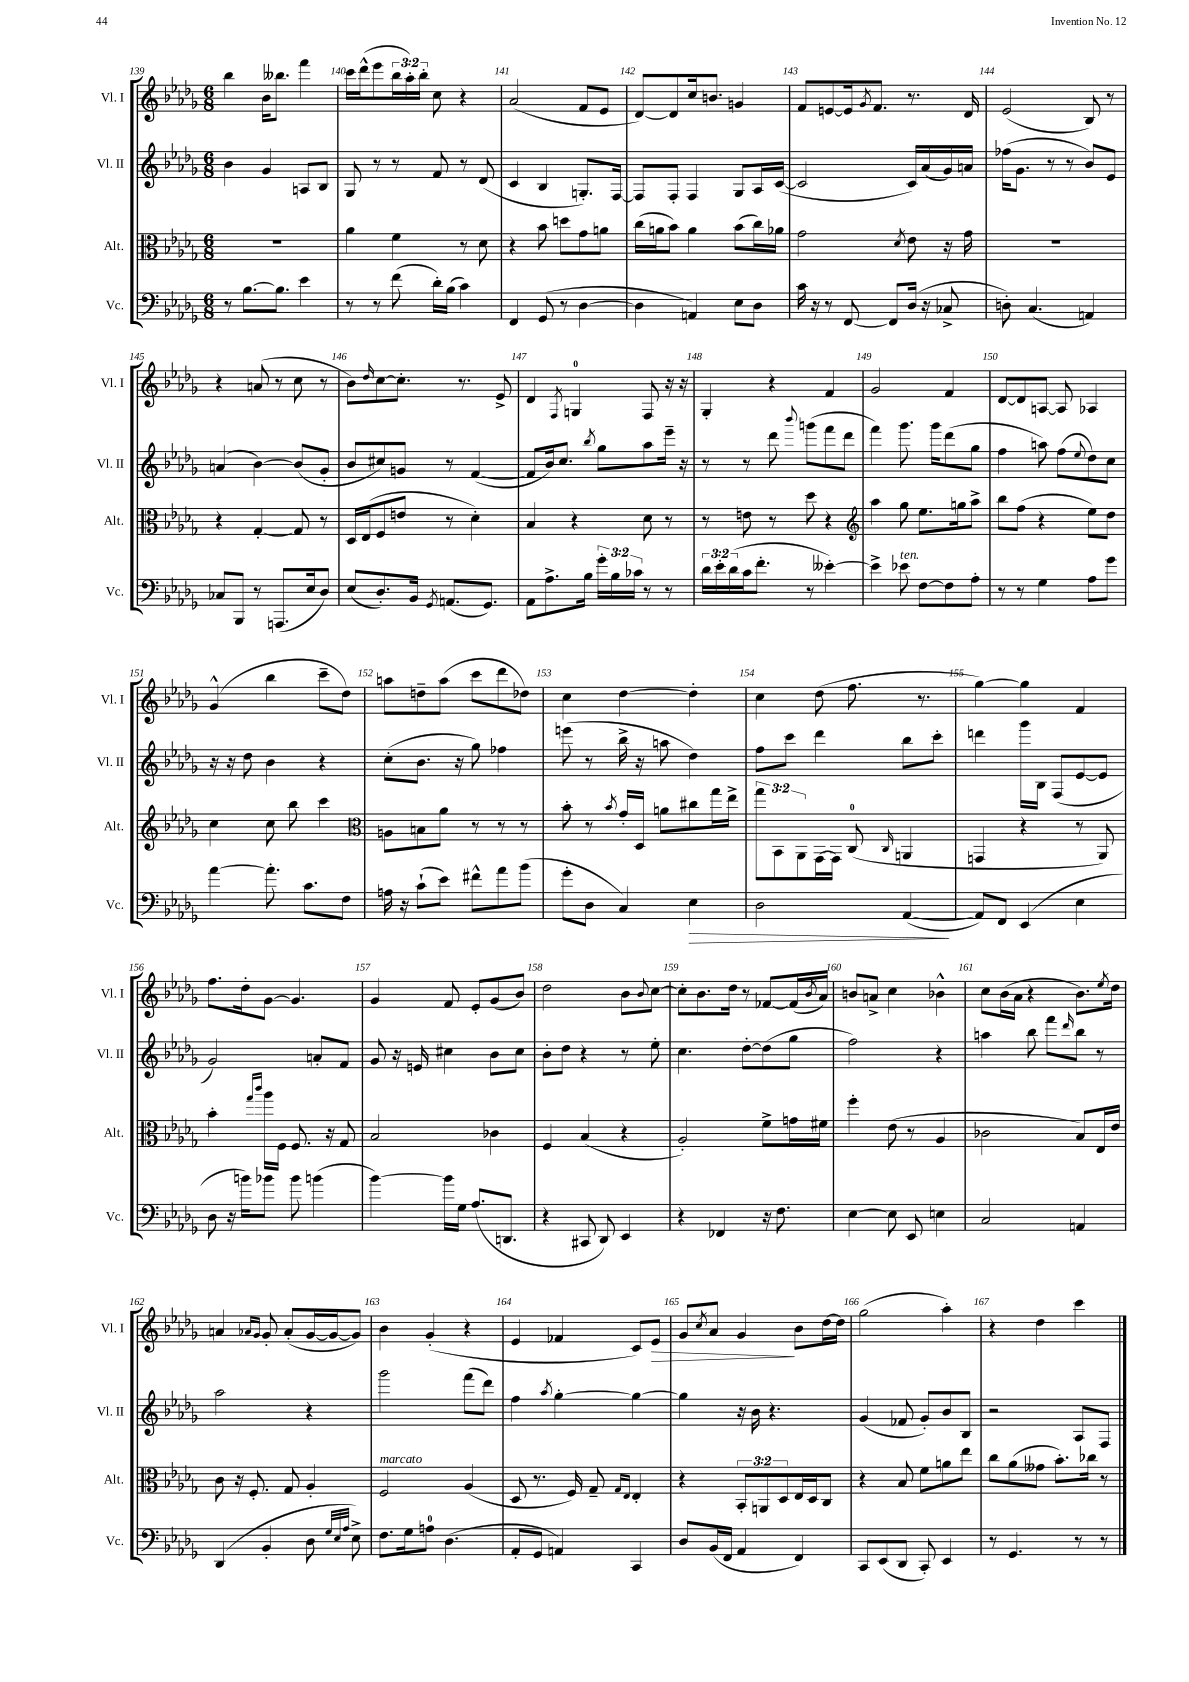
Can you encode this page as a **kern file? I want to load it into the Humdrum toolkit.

**kern	**dynam	**kern	**kern	**kern	**dynam
*part4	*part4	*part3	*part2	*part1	*part1
*staff4	*staff4	*staff3	*staff2	*staff1	*staff1
*I"Vc.	*	*I"Alt.	*I"Vl. II	*I"Vl. I	*
*I'Vc.	*	*I'Alt.	*I'Vl. II	*I'Vl. I	*
*clefF4	*	*clefC3	*clefG2	*clefG2	*
*k[b-e-a-d-g-]	*	*k[b-e-a-d-g-]	*k[b-e-a-d-g-]	*k[b-e-a-d-g-]	*
*M6/8	*	*M6/8	*M6/8	*M6/8	*
=139	=139	=139	=139	=139	=139
8r	.	2.r	4b-\	4bb-\	.
[8.B-\L	.	.	.	.	.
.	.	.	4g-/	16b-\KL	.
8.B-\J]	.	.	.	8.bb--X\J	.
4e-\	.	.	8An/L	4fff\	.
.	.	.	8B-/J	.	.
=140	=140	=140	=140	=140	=140
8r	.	4a-\	8G-/	16ccc\LL	.
.	.	.	.	(16ddd-^^\J	.
8r	.	.	8r	8eee-\	.
(8f\	.	4f\	8r	24bb-\L	.
.	.	.	.	24aa-'\)	.
.	.	.	.	24bb-'\JJ	.
16d-'\LL)	.	.	8f/	8cc\	.
(16B-\JJ	.	.	.	.	.
4c\)	.	8r	8r	4r	.
.	.	8d-\	(8d-/	.	.
=141	=141	=141	=141	=141	=141
4FF/	.	4r	4c/	(2a-/	.
(8GG-/	.	8b-\	4B-/	.	.
8r	.	8ddn\L	.	.	.
[4D-\	.	8g-\	8.Gn'/L)	8f/L	.
.	.	8an\J	.	8e-/J	.
.	.	.	[16F/Jk	.	.
=142	=142	=142	=142	=142	=142
4D-\]	.	(16cc\LL	8F/L]	[8d-/L)	.
.	.	16an\J	.	.	.
.	.	8b-\J)	8F'/J	8d-/]	.
4AAn/)	.	4a\	4F/	16cc/k	.
.	.	.	.	8.bn/J	.
8E-\L	.	(8b-\L	8G-/L	4gn/	.
8D-\J	.	16cc\L)	16A-/L	.	.
.	.	16a-X\JJ	([16c/JJ	.	.
=143	=143	=143	=143	=143	=143
16c\	.	2g-\	2c/]	8f/L	.
16r	.	.	.	.	.
8r	.	.	.	[8en/	.
[8FF/	.	.	.	16e/k]	.
.	.	.	.	8qg-/	.
.	.	.	.	8.f/J	.
8FF/L]	.	.	.	.	.
.	.	8qd-/	.	.	.
(16D-/Jk	.	8e-\	16c/LL)	8.r	.
16r	.	.	(16a-/	.	.
8C-X^/	.	16r	16g-/)	.	.
.	.	16g-\	16an/JJ	16d-/	.
=144	=144	=144	=144	=144	=144
8Dn'\)	.	2.r	(16ff-X\KL	(2e-/	.
.	.	.	8.g-\J	.	.
(4.C/	.	.	.	.	.
.	.	.	8r	.	.
.	.	.	8r	.	.
4AAn/)	.	.	8b-/L)	8B-/)	.
.	.	.	8e-/J	8r	.
!!LO:LB:g=z
=145	=145	=145	=145	=145	=145
8C-X/L	.	4r	(4an/	4r	.
8BBB-/J	.	.	.	.	.
8r	.	[4G-'/	[4b-\)	(8an/	.
(8.AAAn/L	.	.	.	8r	.
.	.	8G-/]	(8b-/L]	8cc\	.
16E-/k	.	.	.	.	.
8D-/J)	.	8r	8g-'/J	8r	.
=146	=146	=146	=146	=146	=146
(8E-/L	.	16D-/LL	8b-/L	8b-\L)	.
.	.	(16E-/J	.	.	.
.	.	.	.	16qqdd-/	.
8.D-'/)	.	8F/	8cc#X/)	[8cc\	.
.	.	8en/J	8gn/J	8.cc'\J]	.
16BB-/Jk	.	.	.	.	.
8qGG-/	.	.	.	.	.
(8.AAn/L	.	8r	8r	.	.
.	.	.	.	8.r	.
.	.	4d-'\)	([4f/	.	.
8.GG-/J)	.	.	.	.	.
.	.	.	.	8e-^/	.
=147	=147	=147	=147	=147	=147
8AA-\L	.	4B-/	8f/L]	4d-/	.
8.A-^\	.	.	16b-/k)	.	.
.	.	.	8.cc/J	.	.
.	.	.	.	8qF/	.
.	.	4r	.	4Gn/	.
16B-\Jk	.	.	.	.	.
.	.	.	8qbb-/	.	.
24g-'\LL	.	.	8gg-\L	.	.
24B-\	.	.	.	.	.
24c-X\JJ	.	.	.	.	.
8r	.	8d-\	8aa-\	8F/	.
8r	.	8r	16eee-~\Jk	16r	.
.	.	.	16r	16r	.
=148	=148	=148	=148	=148	=148
24d-\LL	.	8r	8r	4G-'/	.
24e-'\	.	.	.	.	.
(24d-\	.	.	.	.	.
16c\J	.	8en\	8r	.	.
8.f'\J	.	.	.	.	.
.	.	8r	8ddd-\	4r	.
.	.	.	8qqbbb-/	.	.
8r	.	8dd-\	(8gggn\L	.	.
[4e--X'\)	.	4r	8fff\	4f/	.
.	.	.	8ddd-\J	.	.
=149	=149	=149	=149	=149	=149
*	*	*clefG2	*	*	*
4e--^\]	.	4aa-\	4fff\)	2g-/	.
!LO:TX:a:i:t=ten.	!	!	!	!	!
8e-X\	.	8gg-\	8.ggg-\	.	.
[8F\L	.	8.ee-\L	.	.	.
.	.	.	16ggg-\KL	.	.
8F\]	.	.	(8ddd-\	4f/	.
.	.	16ggn\k	.	.	.
8A-'\J	.	8aa-^\J	8gg-\J	.	.
=150	=150	=150	=150	=150	=150
8r	.	8bb-\L	4ff\	[8d-/L	.
8r	.	(8ff\J	.	8d-/]	.
4G-\	.	4r	8aan\)	[8An/J	.
.	.	.	(8ff\L	8A/]	.
.	.	.	8qqee-/	.	.
8A-\L	.	8ee-\L)	8dd-\)	4A-X/	.
8g-\J	.	8dd-\J	8cc\J	.	.
!!LO:LB:g=z
=151	=151	=151	=151	=151	=151
[4a-\	.	4cc\	16r	(4g-^^/	.
.	.	.	16r	.	.
.	.	.	8dd-\	.	.
8.a-'\]	.	8cc\	4b-\	4bb-\	.
.	.	8bb-\	.	.	.
8.c\L	.	.	.	.	.
.	.	4ccc\	4r	8ccc~\L	.
8F\J	.	.	.	8dd-\J)	.
=152	=152	=152	=152	=152	=152
*	*	*clefC3	*	*	*
16An\	.	8An\L	(8cc'\L	8aan\L	.
16r	.	.	.	.	.
(8c`\L	.	8Bn\	8.b-\J	8ddn~\	.
8e-\J)	.	8a-\J	.	(8aa\J	.
.	.	.	16r	.	.
8f#X^^\L	.	8r	8gg-\)	8ccc\L	.
8a-\	.	8r	4ff-X\	8ddd-\	.
(8b-\J	.	8r	.	8dd-X\J)	.
=153	=153	=153	=153	=153	=153
8g-'\L	.	8b-'\	(8eeen\	4cc\	.
8D-\J	.	8r	8r	.	.
.	.	8qb-/	.	.	.
4C/)	.	16g-'/LL	16bb-^\	[4dd-\	.
.	.	16D-/JJ	16r	.	.
.	.	8an\L	8aan\	.	.
!	!LO:HP:b	!	!	!	!
4E-\	>	8cc#X\	4dd-\)	4dd-'\]	.
.	.	16gg-\L	.	.	.
.	.	16ee-^\JJ	.	.	.
=154	=154	=154	=154	=154	=154
2D-\	.	12gg-\L	8ff\L	4cc\	.
.	.	12BB-\	.	.	.
.	.	.	8ccc\J	.	.
.	.	12AA-\	.	.	.
.	.	[16GG-\L	4ddd-\	(8dd-\	.
.	.	16GG-\JJ]	.	.	.
.	.	(8C/	.	8.ff\	.
.	.	16qqC/	.	.	.
([4AA-/	.	4AAn/	8bb-\L	.	.
.	.	.	.	8.r	.
.	.	.	8ccc'\J	.	.
.	]	.	.	.	.
=155	=155	=155	=155	=155	=155
8AA-/L])	.	4GGn/	4dddn\	[4gg-\)	.
8FF/J	.	.	.	.	.
(4EE-/	.	4r	16ggg-\LL	4gg-\]	.
.	.	.	16B-\JJ	.	.
.	.	.	(8F/L	.	.
4E-\	.	8r	[8e-/	4f/	.
.	.	8AA-/)	8e-/J]	.	.
!!LO:LB:g=z
=156	=156	=156	=156	=156	=156
8D-\	.	4b-'\	2g-/)	8.ff\L	.
16r	.	.	.	.	.
16bn\KL)	.	.	.	16dd-'\k	.
.	.	16qqgg-/LL	.	.	.
.	.	16qqccc/JJ	.	.	.
8b-X\J	.	16aa-\LL	.	[8g-\J	.
.	.	16F\JJ	.	.	.
8b-\	.	8.F/	.	4.g-/]	.
(4bn\	.	.	8an'/L	.	.
.	.	16r	.	.	.
.	.	8G-/	8f/J	.	.
=157	=157	=157	=157	=157	=157
[4b-\)	.	2B-/	8g-/	4g-/	.
.	.	.	16r	.	.
.	.	.	16en/	.	.
16b-\LL]	.	.	4cc#X\	8f/	.
16G-\JJ	.	.	.	.	.
(8.A-/L	.	.	.	8e-'/L	.
.	.	4c-X\	8b-\L	(8g-/	.
8.DDn/J	.	.	.	.	.
.	.	.	8cc#\J	8b-/J)	.
=158	=158	=158	=158	=158	=158
4r	.	4F/	8b-'\L	2dd-\	.
.	.	.	8dd-\J	.	.
8CC#X/	.	(4B-/	4r	.	.
8DD-/)	.	.	.	.	.
4EE-/	.	4r	8r	8b-\L	.
.	.	.	.	8qqb-/	.
.	.	.	8ee-'\	[8cc\J	.
=159	=159	=159	=159	=159	=159
4r	.	2A-'/)	4.cc\	8cc'\L]	.
.	.	.	.	8.b-\	.
4FF-X/	.	.	.	.	.
.	.	.	.	16dd-\Jk	.
.	.	.	[8dd-'\L	8r	.
16r	.	8f^\L	(8dd-\]	[8f-X/L	.
8.F\	.	.	.	.	.
.	.	16gn\L	8gg-\J	(16f-/L]	.
.	.	.	.	8qb-/	.
.	.	16f#X\JJ	.	16a-/JJ)	.
=160	=160	=160	=160	=160	=160
[4E-\	.	4ff'\	2ff\)	8bn/L	.
.	.	.	.	8an^/J	.
8E-\]	.	(8e-\	.	4cc\	.
8EE-/	.	8r	.	.	.
4En\	.	4A-/	4r	4b-X^^\	.
=161	=161	=161	=161	=161	=161
2C/	.	2c-X\	4aan\	8cc\L	.
.	.	.	.	(16b-\L	.
.	.	.	.	16a-\JJ	.
.	.	.	8bb-\	4r	.
.	.	.	8fff\L	.	.
.	.	.	16qqddd-/	.	.
4AAn/	.	8B-/L)	8bb-\J	8.b-\L)	.
.	.	16E-/L	8r	.	.
.	.	.	.	8qee-/	.
.	.	16e-/JJ	.	16dd-\Jk	.
!!LO:LB:g=z
=162	=162	=162	=162	=162	=162
(4DD-/	.	8c\	2aa-\	4an/	.
.	.	16r	.	.	.
.	.	8.F'/	.	.	.
.	.	.	.	16qqa-X/LL	.
.	.	.	.	16qqg-/JJ	.
4BB-'/	.	.	.	8g-'/	.
.	.	8G-/	.	(8a-'/L	.
8D-\	.	4A-'/	4r	[16g-/L	.
.	.	.	.	16g-/J_	.
32qqG-/LLL	.	.	.	.	.
32qqE-/	.	.	.	.	.
32qqA-/JJJ	.	.	.	.	.
8E-^\)	.	.	.	8g-/J])	.
=163	=163	=163	=163	=163	=163
!	!	!LO:TX:a:i:t=marcato	!	!	!
8.F\L	.	2F/	2ggg-\	4b-\	.
16G-\k	.	.	.	.	.
8An\J	.	.	.	(4g-'/	.
(4.D-\	.	.	.	.	.
.	.	(4A-/	(8fff\L	4r	.
.	.	.	8ddd-\J)	.	.
=164	=164	=164	=164	=164	=164
8AA-'/L	.	8D-/	4ff\	4e-/	.
8GG-/J	.	8.r	.	.	.
.	.	.	8qaa-/	.	.
4AAn/)	.	.	[4gg-'\	4f-X/	.
.	.	16F/)	.	.	.
.	.	8G-~/	.	.	.
.	.	16qqG-/LL	.	.	.
.	.	16qqE-/JJ	.	.	.
4CC/	.	4E-'/	4gg-\_	8c/L)	.
!	!	!	!	!	!LO:HP:b
.	.	.	.	8e-/J	>
=165	=165	=165	=165	=165	=165
8D-/L	.	4r	4gg-\]	8g-/L	.
.	.	.	.	8qcc/	.
(16BB-/L	.	.	.	8a-/J	.
16FF/JJ	.	.	.	.	.
4AA-/	.	12BB-'/L	16r	4g-/	.
.	.	.	16b-\	.	.
.	.	12AAn/	.	.	.
.	.	.	4.r	.	.
.	.	12D-/	.	.	.
4FF/)	.	16E-/L	.	8b-\L	]
.	.	16D-/J	.	.	.
.	.	8C/J	.	[16dd-\L	.
.	.	.	.	16dd-\JJ]	.
=166	=166	=166	=166	=166	=166
8CC/L	.	4r	(4g-/	(2gg-\	.
(8EE-/	.	.	.	.	.
8DD-/J	.	8B-/	8f-X/	.	.
8CC'/)	.	8f\L	8g-'/L)	.	.
4EE-/	.	8an\	8b-/	4aa-'\)	.
.	.	8ee-\J	8B-/J	.	.
=167	=167	=167	=167	=167	=167
8r	.	8cc\L	2r	4r	.
4.GG-/	.	(8a-\	.	.	.
.	.	8g--X\J	.	4dd-\	.
.	.	8.b-'\L)	.	.	.
8r	.	.	8A-/L	4ccc\	.
.	.	16cc-X\Jk	.	.	.
8r	.	8r	8F/J	.	.
==	==	==	==	==	==
*-	*-	*-	*-	*-	*-
